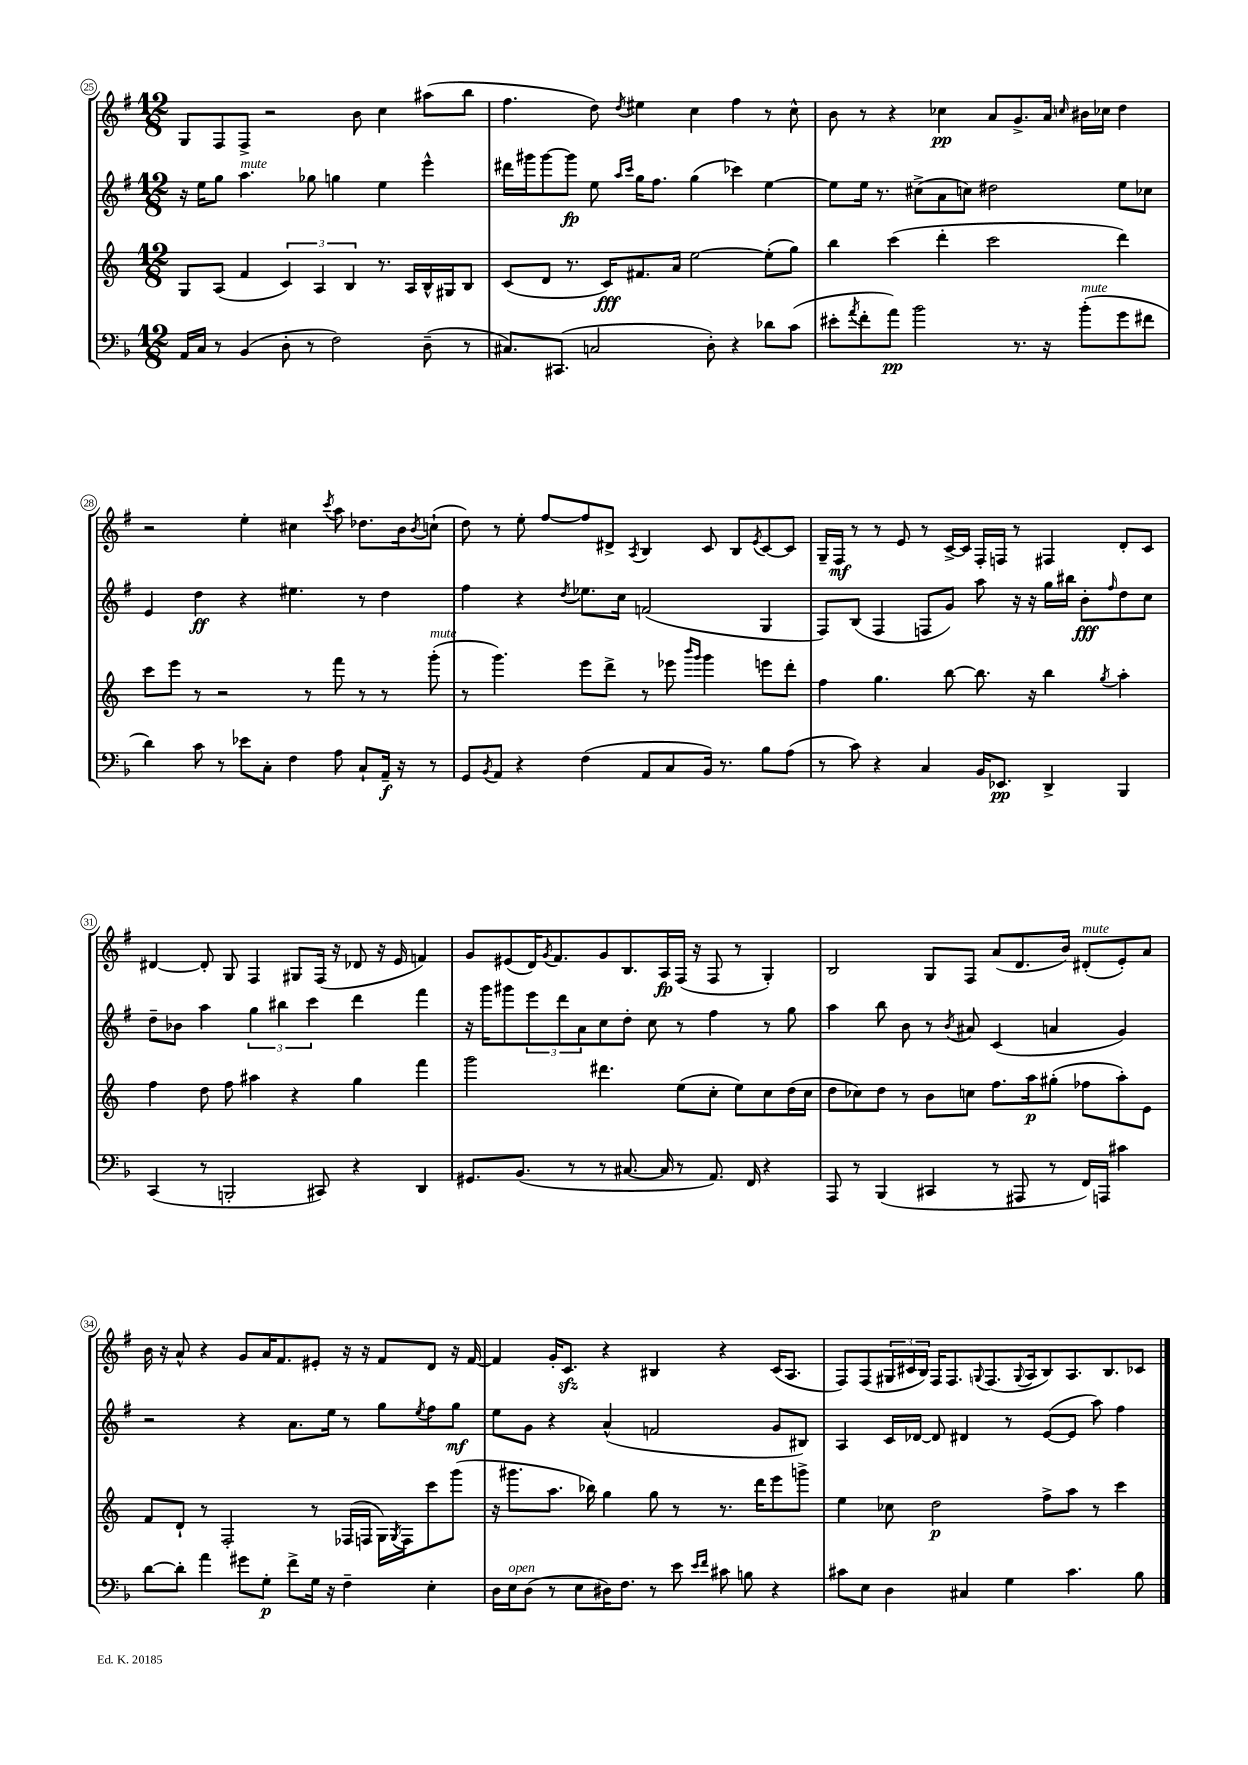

**kern	**kern	**kern	**kern
*staff4	*staff3	*staff2	*staff1
*clefF4	*clefG2	*clefG2	*clefG2
*k[b-]	*k[]	*k[f#]	*k[f#]
*M12/8	*M12/8	*M12/8	*M12/8
16AA/LL	8G/L	16r	8G/L
16C/JJ	.	16ee\LK	.
8r	(8A/J	8gg\J	8F#/
(4BB-/	4f/	4.aa\	8F#^/J
.	.	.	2r
8D'\	6c/)	.	.
8r	.	8gg-\	.
.	6A/	.	.
2F\)	.	4gg\	.
.	6B/	.	.
.	.	.	8b\
.	8.r	4ee\	4cc\
.	16A/LL	.	.
(8D~\	16B^^/	4eee^^\	(8aa#\L
.	16G#/J	.	.
8r	8B/J	.	8bb\J
=	=	=	=
8.C#/L)	(8c/L	16ddd#\LL	4.ff#\
.	.	16ggg#\J	.
.	8d/J	[8ggg#\	.
(8.CC#/J	.	.	.
.	8.r	8ggg#\]J	.
2C/	.	8ee\	8dd\)
.	16c/LK)	.	.
.	.	16qqaa/LL	.
.	.	16qqccc/JJ	8qdd/
.	8.f#/	16gg\LK	4ee#\
.	.	8.ff#\J	.
.	16a/Jk	.	.
.	[2ee\	(4gg\	4cc\
8D'\)	.	.	.
4r	.	4ccc-\)	4ff#\
8d-\L	(8ee'\]L	[4ee\	8r
(8c\J	8gg\J)	.	8cc^^\
=	=	=	=
8e#'\L	4bb\	8ee\]L	8b\
8qa/	.	.	.
8f'\	.	16ee\Jk	8r
.	.	8.r	.
8a\J)	(4ccc\	.	4r
2b-\	.	(8cc#^\L	.
.	4ddd'\	8a\	4cc-\
.	.	8cc\J)	.
.	2ccc\	2dd#\	8a/L
8.r	.	.	8.g^/
16r	.	.	16a/Jk
.	.	.	16qqcc/
(8b-'\L	.	.	16b#\LL
.	.	.	16cc-\JJ
8g\	4ddd\)	8ee\L	4dd\
8f#\J	.	8cc-\J	.
=	=	=	=
4d\)	8ccc\L	4e/	2r
.	8eee\J	.	.
8c\	8r	4dd\	.
8r	2r	.	.
8e-\L	.	4r	4ee'\
8C'\J	.	.	.
4F\	.	4.ee#\	4cc#\
.	8r	.	.
.	.	.	8qccc/
8A\	8fff\	.	8aa\
8C`/L	8r	8r	8.dd-\L
16AA~/Jk	8r	4dd\	.
16r	.	.	16b\k
.	.	.	8qb/
8r	(8ggg'\	.	(8cc`\J
=	=	=	=
8GG/L	8r	4ff#\	8dd\)
8qBB-/	.	.	.
8AA/J	4.ggg\)	.	8r
4r	.	4r	8ee'\
.	.	.	[8ff#/L
.	.	8qdd/	.
(4F\	8eee\L	8.ee-\L	8ff#/]
.	8ddd^\J	.	8d#^/J
.	.	16cc\Jk	.
.	.	.	8qA/
8AA/L	8r	(2f/	4B/
8C/	8eee-\	.	.
.	16qqbbb/LL	.	.
.	16qqggg/JJ	.	.
16BB-/Jk)	4ggg\	.	8c/
8.r	.	.	.
.	.	.	8B/L
.	.	.	8qe/
8B-\L	8eee\L	4G/	[8c/
(8A\J	8ddd'\J	.	8c/]J
=	=	=	=
8r	4ff\	8F#/L)	16G~/LL
.	.	.	16F#/JJ
8c\)	.	(8B/J	8r
4r	4.gg\	4F#/	8r
.	.	.	8e/
4C/	.	8F/L	8r
.	[8bb\	8g/J)	[16c^/LL
.	.	.	16c/]JJ
16BB-/LK	8.bb\]	8aa\	16F#'/LL
8.EE-/J	.	.	16F/JJ
.	.	16r	8r
.	16r	16r	.
4DD^/	4bb\	16gg\LL	4F#/
.	.	16bb#\JJ	.
.	.	8b'\L	.
.	8qgg/	16qqff#/	.
4BBB-/	4aa'\	8dd\	8d'/L
.	.	8cc\J	8c/J
=	=	=	=
(4CC/	4ff\	8dd~\L	[4d#/
.	.	8b-\J	.
8r	8dd\	4aa\	8d#'/]
2BBB'/	8ff\	.	8G/
.	4aa#\	6gg\	4F#/
.	.	6bb#\	.
.	4r	.	8G#/L
.	.	6ccc\	.
8CC#/)	.	.	(16F#/Jk
.	.	.	16r
4r	4gg\	4ddd\	8d-/
.	.	.	16r
.	.	.	16e/
4DD/	4fff\	4fff#\	4f/)
=	=	=	=
8.GG#/L	2ggg\	16r	8g/L
.	.	16ggg\LK	.
.	.	8ggg#\	(8e#/
(8.BB-/J	.	.	.
.	.	12eee\	16d/K)
.	.	.	8qg/
.	.	.	8.f#/
.	.	12ddd\	.
8r	.	.	.
.	.	12a\	.
8r	4.ddd#\	8cc\	8g/
[8.C#/	.	8dd'\J	8.B/
.	.	8cc\	.
16C#/]	.	.	16A/L
8r	(8ee\L	8r	(16F#/JJ
.	.	.	16r
8.AA/)	8cc'\J	4ff#\	8F#/
.	8ee\L)	.	8r
16FF/	.	.	.
4r	8cc\	8r	4G'/)
.	(16dd\L	8gg\	.
.	16cc\JJ	.	.
=	=	=	=
8AAA/	8dd\L	4aa\	2B/
8r	8cc-\)	.	.
(4BBB-/	8dd\J	8bb\	.
.	8r	8b\	.
4CC#/	8b\L	8r	8G/L
.	.	8qb/	.
.	8cc\J	8a#/	8F#/J
8r	8.ff\L	(4c/	(8a/L
8AAA#/	.	.	8.d/
.	16aa\k	.	.
8r	(8gg#'\J	4a/	.
.	.	.	16b/Jk)
16FF/LL)	8ff-\L	.	(8d#'/L
16AAA/JJ	.	.	.
4c#\	8aa'\)	4g/)	8e'/)
.	8e\J	.	8a/J
=	=	=	=
[8d\L	8f/L	2r	16b\
.	.	.	16r
8d'\]J	8d`/J	.	8a^^/
4a\	8r	.	4r
.	2F'/	.	.
8g#\L	.	4r	8g/L
8G'\J	.	.	16a/K
.	.	.	8.f#/
8f^\L	.	8.a\L	.
16G\Jk	8r	.	8e#'/J
16r	.	16ee\Jk	.
4F~\	(16F-/LL	8r	16r
.	16F/JJ	.	16r
.	16G\LL)	8gg\L	8f#/L
.	8qG/	.	.
.	16F\J	.	.
.	.	8qee/	.
4E'\	8ccc\	8ff#\	8d/J
.	(8ggg\J	8gg\J	16r
.	.	.	[16f#/
=	=	=	=
16D\LL	16r	8ee\L	4f#/]
16E\J	8.ggg#\L	.	.
(8D\J	.	8g\J	.
8r	8.aa\J	4r	16g'/LK
.	.	.	8.c/J
8E\L	.	.	.
.	16bb-\)	.	.
16D#\K)	4gg\	(4a^^/	4r
8.F\J	.	.	.
8r	8gg\	2f/	4B#/
8e\	8r	.	.
16qqe/LL	.	.	.
16qqf/JJ	.	.	.
8c#\	8.r	.	4r
8B\	.	.	.
.	16ddd\LK	.	.
4r	8eee\	8g/L	(16c/LK
.	.	.	8.A/J
.	8ggg^\J	8B#/J)	.
=	=	=	=
8c#\L	4ee\	4A/	8F#/L)
8E\J	.	.	(8F#/
4D\	8cc-\	16c/LL	24G#/L
.	.	.	24c#/
.	.	[16d-/JJ	.
.	.	.	24B/JJ)
.	2dd\	8d-/]	16F#/LK
.	.	.	8.F#/
4C#/	.	4d#/	.
.	.	.	8qqG/
.	.	.	(8.F#/
4G\	.	8r	.
.	.	.	8qqG/
.	.	.	16A/k
.	8ff^\L	([8e/L	8B/)
4.c#\	8aa\J	8e/]J	8.A/
.	8r	8aa\)	.
.	.	.	8.B/
.	4ccc\	4ff#\	.
8B-\	.	.	8c-/J
==	==	==	==
*-	*-	*-	*-
